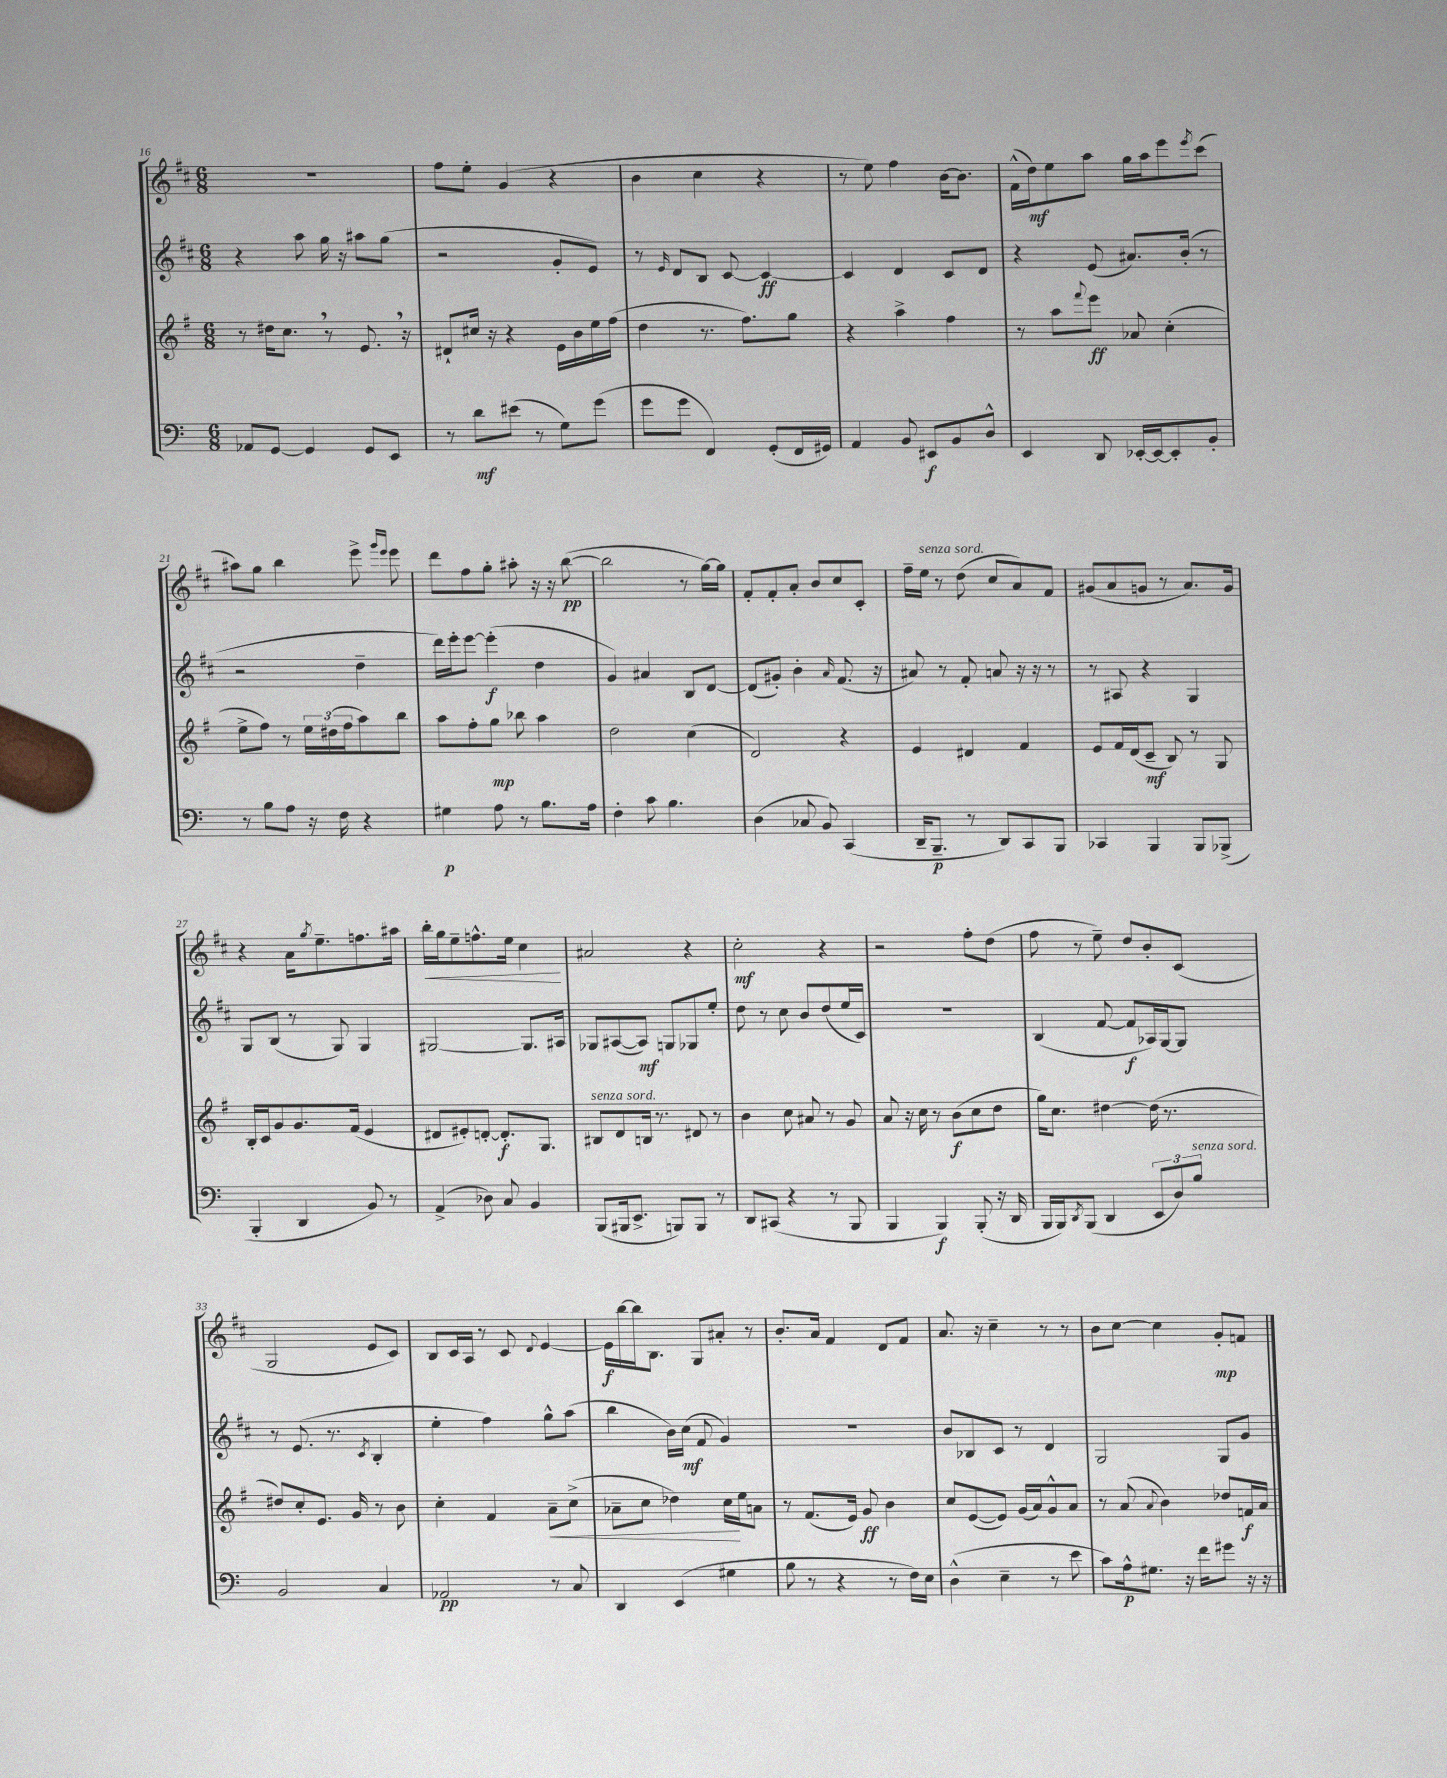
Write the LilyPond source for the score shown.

<<
\new StaffGroup <<
\new Staff = "s0" {
    \clef treble \key d \major \numericTimeSignature \time 6/8
    R2. |
    fis''8 e''8-. g'4( r4 |
    b'4 cis''4 r4 |
    r8 e''8) fis''4 b'16~ b'8. |
    fis'16-^( d''16\mf) e''8 a''8 g''16 a''16 e'''8 \acciaccatura { e'''8 } cis'''8( |
    ais''8) g''8 b''4 e'''8-> \grace { g'''16 e'''16 } e'''8 |
    d'''8 fis''8 g''8-. ais''8-. r16 r16 b''8~\pp( |
    b''2 r8 g''16~) g''16 |
    fis'8-. fis'8-. a'8-. b'8 cis''8 cis'8-. |
    fis''16-- e''16^\markup { \italic "senza sord." } r8 d''8( cis''8 a'8) fis'8 |
    gis'8( a'8 g'8 r8 a'8.) g'16 |
    r4 a'16 \acciaccatura { g''8 } e''8.-- f''8. ais''16 |
    b''16-.\< g''16 e''8-- f''8.-^ e''16 cis''4\! |
    ais'2 r4 |
    cis''2-.\mf r4 |
    r2 fis''8-. d''8( |
    fis''8 r8 e''8--) d''8 b'8-. cis'8( |
    g2 e'8 cis'8) |
    b8 cis'16 a16 r8 cis'8 \appoggiatura { d'8 } e'4~ |
    e'16\f b''16~ b''16 b8. g8 ais'8-. r8 |
    b'8.-. a'16 fis'4 d'8 fis'8 |
    a'8. r16 cis''4-- r8 r8 |
    b'8 cis''8~ cis''4 g'8-.\mp f'8 \bar "|." |
}
\new Staff = "s1" {
    \clef treble \key d \major \numericTimeSignature \time 6/8
    r4 a''8 g''16 r16 ais''8 g''8( |
    r2 g'8-. e'8) |
    r8 \grace { e'16 } d'8 b8 cis'8~ cis'4~\ff |
    cis'4 d'4 cis'8 d'8 |
    r4 e'8( ais'8.) b'16-.( r8 |
    r2 d''4-- |
    d'''16) e'''16-. e'''8~ e'''4-.\f( d''4 |
    g'4) ais'4 b8 d'8~ |
    d'8( gis'8-.) b'4-. \grace { a'16 } fis'8.( r16 |
    ais'8) r8 fis'8-. a'8 r16 r16 r8 |
    r8 ais8 r4 g4 |
    g8 b8( r8 g8) g4 |
    gis2~ gis8. ais16 |
    ges8 ais8~( ais8\mf) g8 ges8 e''8-. |
    d''8 r8 cis''8 b'8 d''8( e''16 cis'16) |
    R2. |
    b4( fis'8~ fis'8\f aes16) g16~ g8 |
    r8 e'8.( r8. \acciaccatura { cis'8 } b4-. |
    e''4-. fis''4) g''8-^ a''8( |
    b''4 b'16) cis''16\mf( fis'8 g'4) |
    R2. |
    b'8 bes8 cis'8 r8 d'4 |
    g2 g8 g'8 \bar "|." |
}
\new Staff = "s2" {
    \clef treble \key g \major \numericTimeSignature \time 6/8
    r8 dis''16 c''8. \breathe r8 e'8. \breathe r16 |
    dis'8-! cis''16 r16 r4 e'16 b'16 e''16 fis''16( |
    d''4 r8. fis''8.) g''8 |
    r4 a''4-> fis''4 |
    r8 a''8 \appoggiatura { fis'''8 } e'''8\ff aes'8 c''4-.( |
    e''8-> fis''8) r8 \tuplet 3/2 { e''16 dis''16( fis''16 } a''8) b''8 |
    a''8 fis''8-. g''8\mp bes''8 a''4 |
    d''2 c''4( |
    d'2) r4 |
    e'4 dis'4 fis'4 |
    e'8 fis'16 d'16( c'8--\mf b8) r8 g8 |
    b16-. c'16 g'8 g'8. fis'16( e'4 |
    dis'8 eis'8-.) d'8~-. d'8.-.\f g8. |
    bis8^\markup { \italic "senza sord." } d'8 b16 r8. dis'8 r8 |
    b'4 c''8 ais'8 r8 g'8 |
    a'8 r16 c''16 r8 b'8\f( c''8 d''8 |
    g''16) c''8. dis''4~ dis''16( r8. |
    dis''8) c''8-. e'8. g'16 r8 b'8 |
    c''4-. fis'4 a'8--\< c''8->( |
    aes'8-- c''8 des''4) c''16\! e''16 a'8 |
    r8 fis'8.( e'16) g'8\ff b'4 |
    c''8 e'8~( e'8) g'16( a'16) g'8-^ a'8 |
    r8 a'8( \appoggiatura { a'8 } b'4) des''8 f'16\f a'16 \bar "|." |
}
\new Staff = "s3" {
    \clef bass \key c \major \numericTimeSignature \time 6/8
    aes,8 g,8~ g,4 g,8 e,8 |
    r8 d'8\mf eis'8( r8 g8) g'8( |
    g'8 g'8 f,4) g,8-.( f,16 gis,16) |
    a,4 b,8 eis,8\f b,8 d8-^ |
    e,4 d,8 ees,16~-. ees,16~ ees,8-. b,8-. |
    r8 b8 a8 r16 f16 r4 |
    gis4\p a8 r8 b8. a16 |
    f4-. c'8 b4. |
    d4( ces8 b,8) c,4( |
    d,16-- b,,8.--\p r8 d,8) c,8 b,,8 |
    ces,4 b,,4 b,,8 bes,,8->( |
    b,,4-. d,4 b,8) r8 |
    a,4->( des8) c8 b,4 |
    b,,8( bis,,16 e,8.-> b,,8) b,,8 r8 |
    d,8 cis,8( r4 r8 b,,8 |
    b,,4 b,,4\f) b,,8-.( r16 d,16 |
    b,,16 b,,16) \acciaccatura { d,8 } b,,8( d,4 \tuplet 3/2 { e,8 d8) b8^\markup { \italic "senza sord." } } |
    b,2 c4 |
    aes,2\pp r8 c8 |
    d,4 e,4( gis4 |
    b8 r8 r4 r8 f16) e16 |
    d4-^( e4-- r8 e'8 |
    c'8) a16-^\p gis8. r16 f'16 gis'8 r16 r16 \bar "|." |
}
>>
>>
\layout { \context { \Score currentBarNumber = #16 } }
